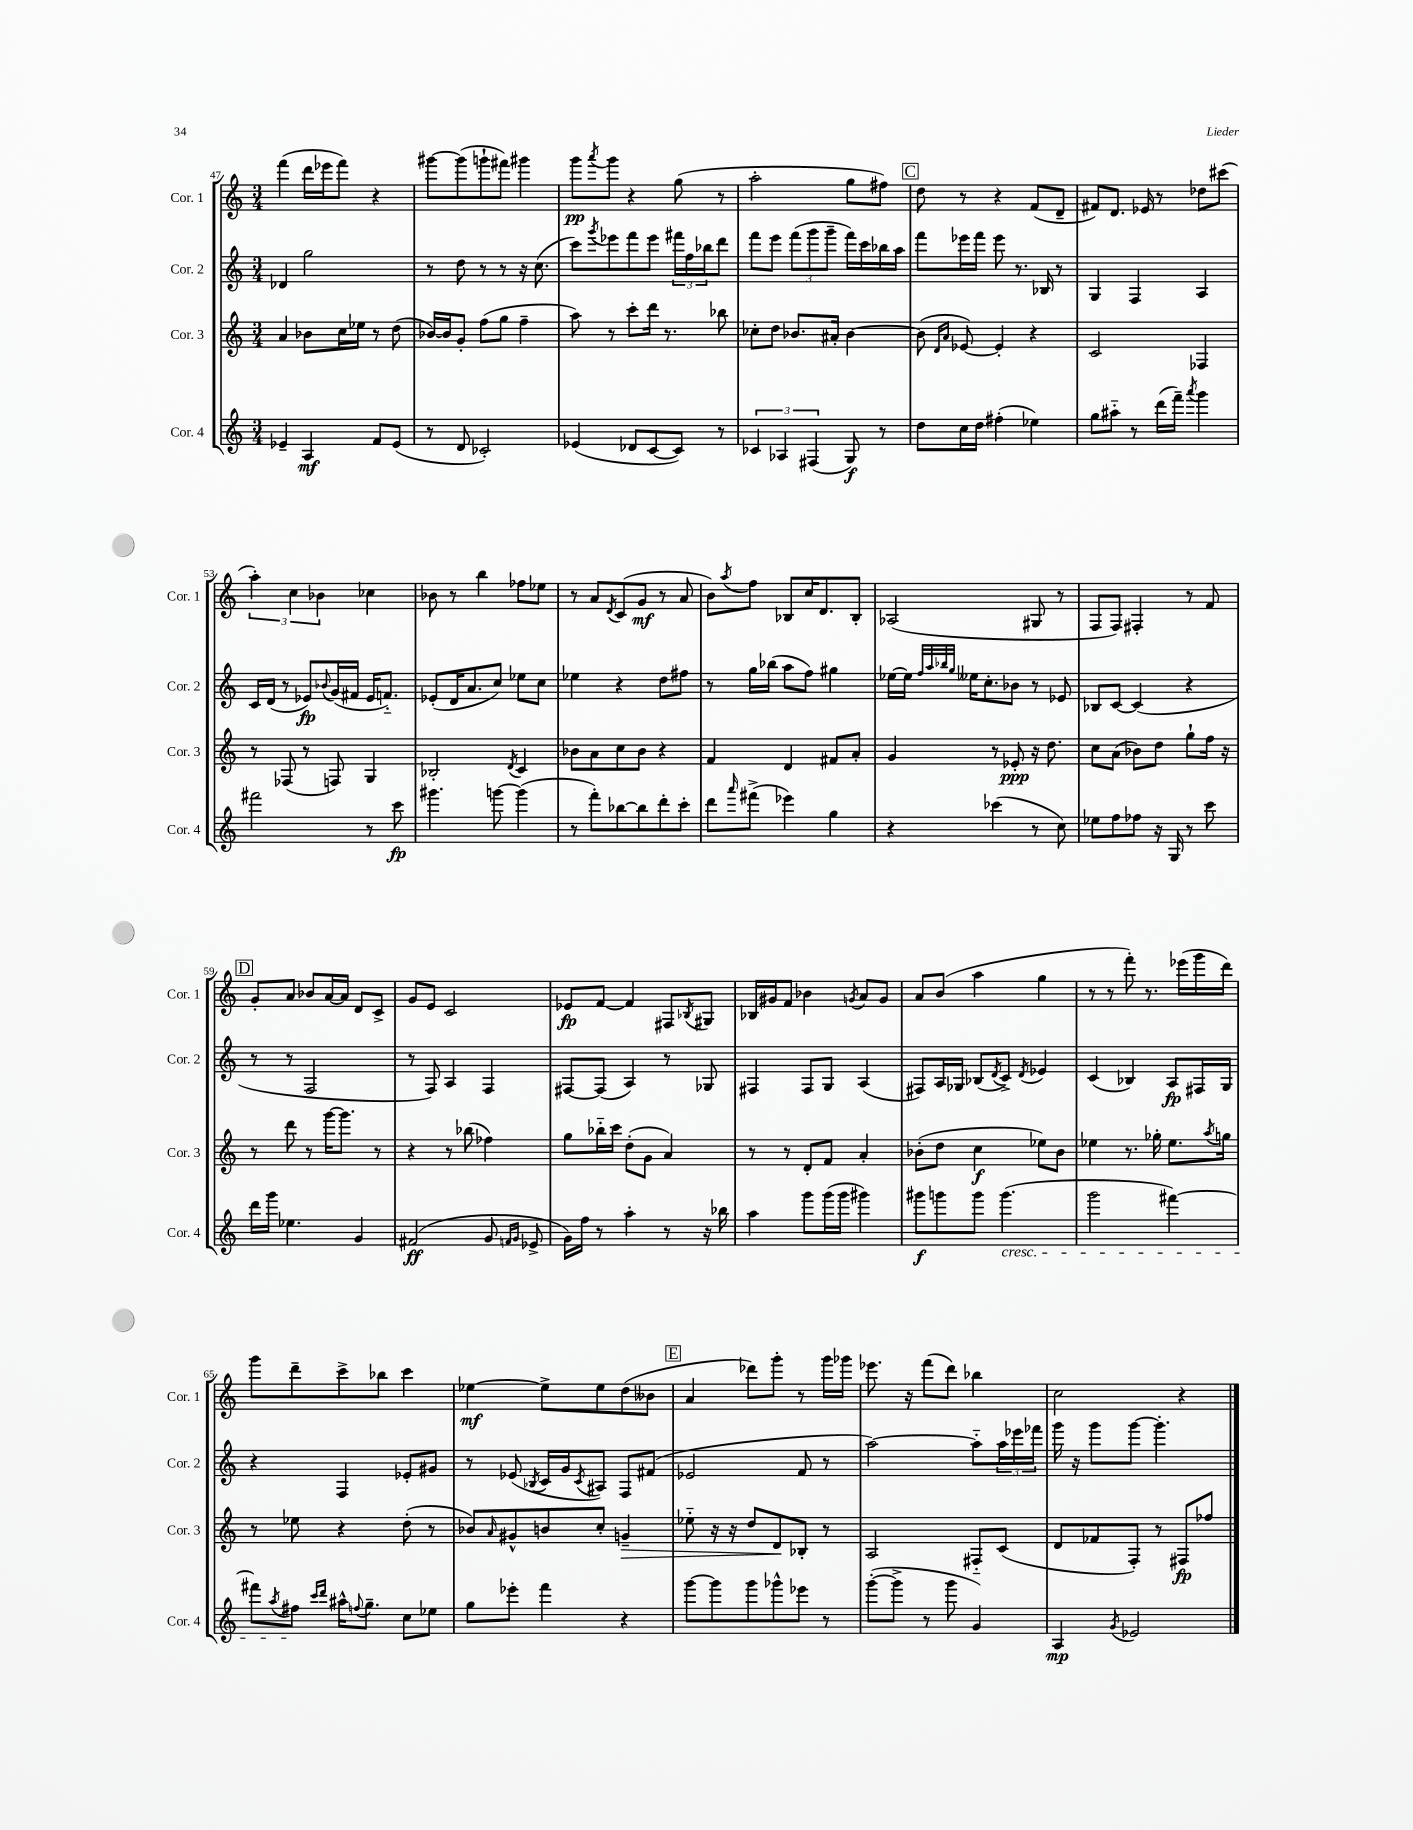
<<
\new StaffGroup <<
\new Staff = "s0" \with { instrumentName = "Cor. 1" shortInstrumentName = "Cor. 1" } {
    \clef treble \key c \major \numericTimeSignature \time 3/4
    f'''4( d'''16 ees'''16 f'''8) r4 |
    gis'''8~ gis'''8( g'''8-! fis'''8) gis'''4 |
    g'''8\pp \acciaccatura { a'''8 } g'''8 r4 g''8( r8 |
    a''2-. g''8 fis''8) |
    \mark \markup { \box "C" } d''8 r8 r4 f'8( d'8-- |
    fis'8) d'8. ees'16 r8 des''8 cis'''8( |
    \tuplet 3/2 { a''4-.) c''4 bes'4 } ces''4 |
    bes'8 r8 b''4 fes''8 ees''8 |
    r8 a'8 \acciaccatura { d'8 } c'8( g'8\mf r8 a'8 |
    b'8) \acciaccatura { a''8 } f''8 bes8 c''16 d'8. bes8-. |
    aes2( gis8 r8 |
    f8 f8) fis4-. r8 f'8 |
    \mark \markup { \box "D" } g'8-. a'8 bes'8 a'16~ a'16 d'8 c'8-> |
    g'8 e'8 c'2 |
    ees'8\fp f'8~ f'4 fis8 \acciaccatura { bes8 } gis8 |
    bes16 gis'16 f'8 bes'4 \acciaccatura { g'8 } a'8 g'8 |
    a'8 b'8( a''4 g''4 |
    r8 r8 f'''8-.) r8. ees'''16( g'''16 d'''16) |
    g'''8 d'''8-- c'''8-> bes''8 c'''4 |
    ees''4~\mf ees''8-> ees''8 d''8( beses'8 |
    \mark \markup { \box "E" } a'4 des'''8) g'''8-. r8 g'''16 ges'''16 |
    ees'''8. r16 f'''8( d'''8) bes''4 |
    c''2 r4 \bar "|." |
}
\new Staff = "s1" \with { instrumentName = "Cor. 2" shortInstrumentName = "Cor. 2" } {
    \clef treble \key c \major \numericTimeSignature \time 3/4
    des'4 g''2 |
    r8 d''8 r8 r8 r16 c''8.( |
    c'''8) \acciaccatura { g'''8 } ees'''8 f'''8 ees'''8 \tuplet 3/2 { fis'''16 f''16 bes''16 } d'''8 |
    f'''8 e'''8 \tuplet 3/2 { f'''8( g'''8 g'''8-- } f'''16) c'''16 bes''16 a''16 |
    \mark \markup { \box "C" } f'''8 ees'''16 f'''16 ees'''8 r8. bes16 r8 |
    g4 f4 a4 |
    c'16 d'16( r8 ees'8\fp) \appoggiatura { bes'8 } g'16( fis'16 ees'16 f'8.-_) |
    ees'8-.( d'16 a'8. c''8) ees''8 c''8 |
    ees''4 r4 d''8 fis''8 |
    r8 g''16 bes''16( a''8 f''8) gis''4 |
    ees''16~ ees''16 \grace { f''32 a''32 bes''32 g''32 } eeses''16 c''8.-. bes'8 r8 ees'8 |
    bes8 c'8~ c'4( r4 |
    \mark \markup { \box "D" } r8 r8 f2 |
    r8 f8) a4 f4 |
    fis8~ fis8( a4) r8 ges8 |
    fis4 fis8 g8 a4( |
    fis8) a16 ges16 bes8( \acciaccatura { d'8 } c'8->) \acciaccatura { d'8 } ees'4 |
    c'4( bes4) a8\fp fis16 g16 |
    r4 f4 ees'8-. gis'8 |
    r8 ees'8( \acciaccatura { bes8 } c'16 g'16 \acciaccatura { c'8 } ais8) f8 fis'8( |
    \mark \markup { \box "E" } ees'2 f'8 r8 |
    a''2~) a''8-_ \tuplet 3/2 { a''16 ees'''16 fes'''16 } |
    g'''16 r16 g'''8 g'''8~ g'''4.-. \bar "|." |
}
\new Staff = "s2" \with { instrumentName = "Cor. 3" shortInstrumentName = "Cor. 3" } {
    \clef treble \key c \major \numericTimeSignature \time 3/4
    a'4 bes'8 c''16 ees''16 r8 d''8( |
    bes'16~) bes'16 g'8-. f''8( g''8 f''4-- |
    a''8) r8 c'''8-. d'''16 r8. bes''8 |
    ces''8-. d''8 bes'8. ais'16-. bes'4~ |
    \mark \markup { \box "C" } bes'8( \grace { d'16 a'16 } ees'8~) ees'4-. r4 |
    c'2 fes4 |
    r8 fes8( r8 f8) g4 |
    bes2-. \acciaccatura { d'8 } c'4 |
    bes'8 a'8 c''8 bes'8 r4 |
    f'4 d'4 fis'8 a'8-. |
    g'4 r8 ees'8-.\ppp r16 d''8. |
    c''8 a'8( bes'8) d''8 g''8-! f''16 r16 |
    \mark \markup { \box "D" } r8 d'''8 r8 g'''16~ g'''8. r8 |
    r4 r8 bes''8( fes''4) |
    g''8 bes''16-_ c'''16 d''8-.( g'8 a'4) |
    r8 r8 d'8-. f'8 a'4-. |
    bes'8-.( d''8 c''4\f ees''8) bes'8 |
    ees''4 r8. ges''16-. ees''8. \acciaccatura { a''8 } g''16 |
    r8 ees''8 r4 d''8-.( r8 |
    bes'8) \grace { a'16 } gis'8-^ b'8 c''8-. g'4--\> |
    \mark \markup { \box "E" } ees''8-_ r16 r16 d''8 d'8\! bes8-. r8 |
    a2 fis8-_ c'8( |
    d'8 fes'8 f8-.) r8 fis8\fp fes''8 \bar "|." |
}
\new Staff = "s3" \with { instrumentName = "Cor. 4" shortInstrumentName = "Cor. 4" } {
    \clef treble \key c \major \numericTimeSignature \time 3/4
    ees'4-- a4\mf f'8 ees'8( |
    r8 d'8 ces'2-.) |
    ees'4( des'8 c'8~ c'8) r8 |
    \tuplet 3/2 { ces'4 aes4 fis4( } g8\f) r8 |
    \mark \markup { \box "C" } d''8 c''16 d''16 fis''4-.( ees''4) |
    g''8 ais''8-_ r8 d'''16( f'''16--) \acciaccatura { a'''8 } g'''4 |
    fis'''2 r8 c'''8\fp |
    gis'''4. g'''8~ g'''4( |
    r8 f'''8-.) bes''8~ bes''8 d'''8-. c'''8-. |
    d'''8 \grace { a'''16 } fis'''8->( ees'''4) g''4 |
    r4 ces'''4( r8 c''8) |
    ees''8 f''8 fes''8 r16 g16 r8 c'''8 |
    \mark \markup { \box "D" } d'''16 g'''16 ees''4. g'4 |
    fis'2\ff( g'8 \grace { f'16 g'16 } ees'8-> |
    g'16) f''16 r8 a''4-. r8 r16 bes''16 |
    a''4 g'''8 g'''16( g'''16 gis'''4) |
    gis'''8\f g'''8 g'''8 g'''4.\cresc( |
    g'''2 fis'''4~) |
    fis'''8 \acciaccatura { a''8 } fis''8\! \grace { c'''16 d'''16 } ais''16-^ \appoggiatura { f''8 } g''8.-- c''8 ees''8 |
    g''8 ees'''8-. f'''4 r4 |
    \mark \markup { \box "E" } g'''8~ g'''8 g'''8 ges'''8-^ ees'''8 r8 |
    g'''8~-.( g'''8-> r8 g'''8 g'4) |
    a4\mp \acciaccatura { g'8 } ees'2 \bar "|." |
}
>>
>>
\layout { \context { \Score currentBarNumber = #47 } }
